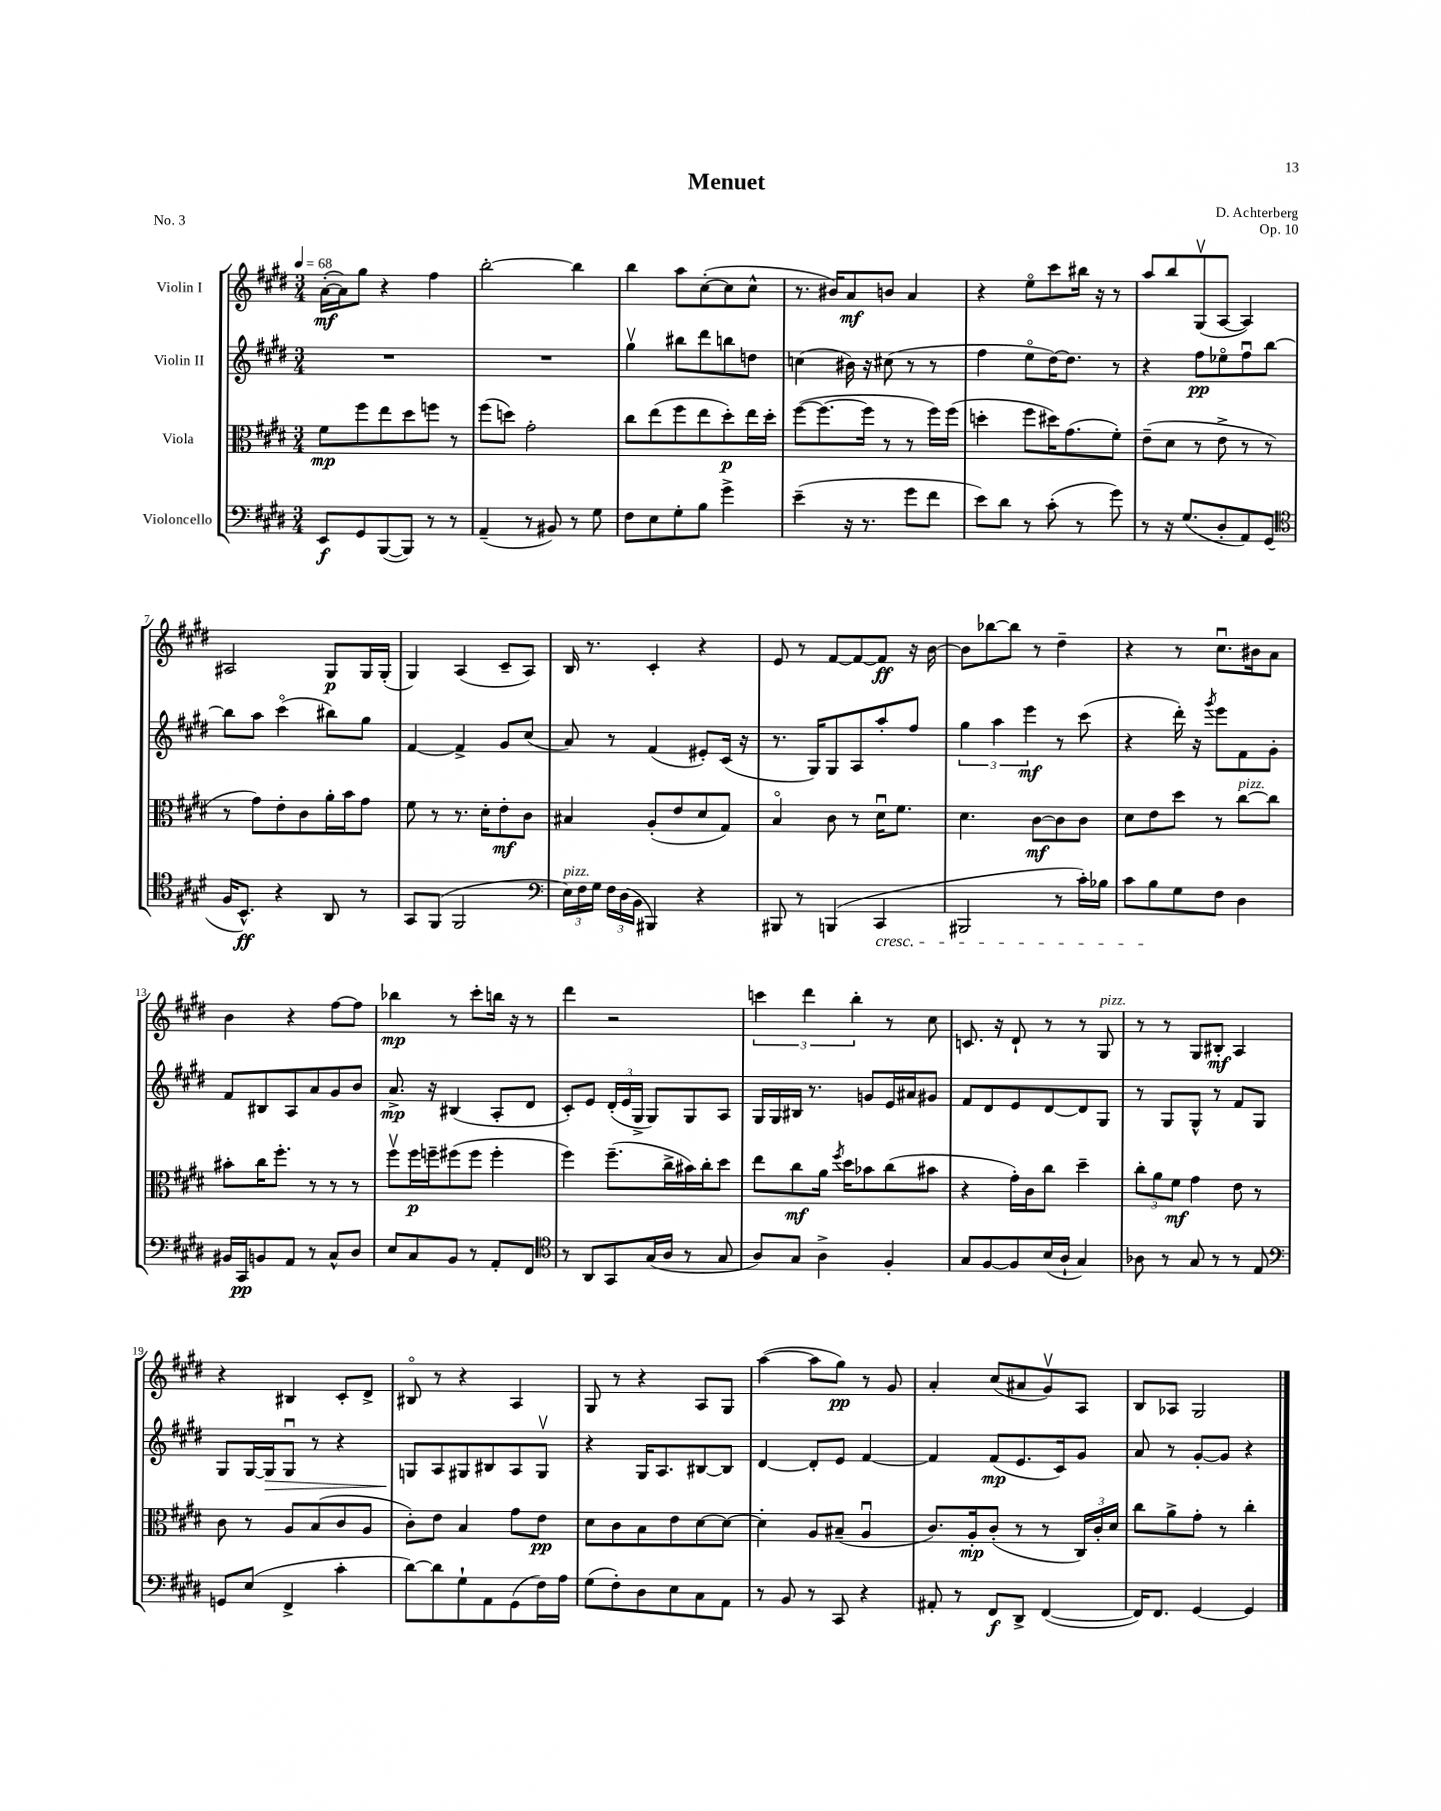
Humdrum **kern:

**kern	**dynam	**kern	**dynam	**kern	**dynam	**kern	**dynam
*part4	*part4	*part3	*part3	*part2	*part2	*part1	*part1
*staff4	*staff4	*staff3	*staff3	*staff2	*staff2	*staff1	*staff1
*I"Violoncello	*	*I"Viola	*	*I"Violin II	*	*I"Violin I	*
*clefF4	*	*clefC3	*	*clefG2	*	*clefG2	*
*k[f#c#g#d#]	*	*k[f#c#g#d#]	*	*k[f#c#g#d#]	*	*k[f#c#g#d#]	*
*M3/4	*	*M3/4	*	*M3/4	*	*M3/4	*
*MM68	*	*MM68	*	*MM68	*	*MM68	*
=1	=1	=1	=1	=1	=1	=1	=1
8EE/L	f	8f#\L	mp	2.r	.	([16a'\LL	mf
.	.	.	.	.	.	16a\J])	.
8GG#/	.	8ff#\	.	.	.	8gg#\J	.
([8BBB/	.	8ee\	.	.	.	4r	.
8BBB/J])	.	8dd#\	.	.	.	.	.
8r	.	8ffn\J	.	.	.	4ff#\	.
8r	.	8r	.	.	.	.	.
=2	=2	=2	=2	=2	=2	=2	=2
(4AA~/	.	(8ff#\L	.	2.r	.	[2bb'\	.
.	.	8ddn\J)	.	.	.	.	.
8r	.	2g#'\	.	.	.	.	.
8BB#X/)	.	.	.	.	.	.	.
8r	.	.	.	.	.	4bb\]	.
8G#\	.	.	.	.	.	.	.
=3	=3	=3	=3	=3	=3	=3	=3
8F#\L	.	8cc#\L	.	4gg#v\	.	4bb\	.
8E\	.	(8ee\	.	.	.	.	.
8G#'\	.	8ff#\	.	8bb#X\L	.	8aa\L	.
8B\J	.	8ee\	.	8ddd#\	.	([8cc#'\	.
4g#^\	.	8dd#'\)	p	8bbn\	.	8cc#\]	.
.	.	16ee\L	.	8ddn\J	.	8cc#^^\J	.
.	.	16dd#'\JJ	.	.	.	.	.
=4	=4	=4	=4	=4	=4	=4	=4
(4e~\	.	([8ff#\L	.	(4ccn\	.	8.r	.
.	.	8.ff#\_	.	.	.	.	.
.	.	.	.	.	.	16b#X/KL)	.
16r	.	.	.	16b#X\)	.	8a/	mf
8.r	.	16ff#\Jk]	.	16r	.	.	.
.	.	8r	.	(8cc#X\	.	8bn/J	.
8g#\L	.	8r	.	8r	.	4a/	.
8f#\J	.	16ff#\LL)	.	8r	.	.	.
.	.	(16ff#\JJ	.	.	.	.	.
=5	=5	=5	=5	=5	=5	=5	=5
8e\L)	.	4ddn'\	.	4ff#\	.	4r	.
8d#\J	.	.	.	.	.	.	.
8r	.	8ff#\L	.	8ee\L	.	8ee\L	.
(8c#'\	.	16dd#X\K)	.	[16dd#\K)	.	8ccc#\	.
.	.	(8.g#\	.	8.dd#\J]	.	.	.
8r	.	.	.	.	.	16bb#X\Jk	.
.	.	.	.	.	.	16r	.
8g#\)	.	8f#'\J)	.	8r	.	8r	.
=6	=6	=6	=6	=6	=6	=6	=6
8r	.	(8e~\L	.	4r	.	8aa/L	.
16r	.	8d#\J	.	.	.	8bb/	.
(8.G#/L	.	.	.	.	.	.	.
.	.	8r	.	8ff#\L	pp	(8G#v/	.
8D#'/	.	8e^\	.	8ee-X\	.	[8A/J	.
8AA/)	.	8r	.	8ff#u\	.	4A/])	.
(8GG#/J	.	8r	.	[8bb\J	.	.	.
!!LO:LB:g=z
=7	=7	=7	=7	=7	=7	=7	=7
*clefC4	*	*	*	*	*	*	*
16F#/KL	.	8r	.	8bb\L]	.	2A#X/	.
8.BB^^/J)	ff	.	.	.	.	.	.
.	.	8g#\L)	.	8aa\J	.	.	.
4r	.	8e'\	.	(4ccc#\	.	.	.
.	.	8c#\	.	.	.	.	.
8AA/	.	16a'\L	.	8bb#X\L)	.	8G#/L	p
.	.	16b\J	.	.	.	.	.
8r	.	8g#\J	.	8gg#\J	.	16G#/L	.
.	.	.	.	.	.	(16G#'/JJ	.
=8	=8	=8	=8	=8	=8	=8	=8
8GG#/L	.	8f#\	.	[4f#/	.	4G#/)	.
(8FF#/J	.	8r	.	.	.	.	.
2FF#/	.	8.r	.	4f#^/]	.	(4A/	.
.	.	16d#'\KL	.	.	.	.	.
.	.	8e'\	mf	8g#/L	.	8c#~/L	.
.	.	8c#\J	.	(8cc#/J	.	8A/J)	.
=9	=9	=9	=9	=9	=9	=9	=9
*clefF4	*	*	*	*	*	*	*
!LO:TX:a:i:t=pizz.	!	!	!	!	!	!	!
24E\LL)	.	4B#X/	.	8a/)	.	16B/	.
24F#\	.	.	.	.	.	.	.
.	.	.	.	.	.	8.r	.
24G#\JJ	.	.	.	.	.	.	.
24F#\LL	.	.	.	8r	.	.	.
(24D#\	.	.	.	.	.	.	.
24BB\JJ	.	.	.	.	.	.	.
4BBB#X/)	.	(8A'/L	.	(4f#/	.	4c#'/	.
.	.	8e/	.	.	.	.	.
4r	.	8d#/	.	8e#X'/L)	.	4r	.
.	.	8G#/J)	.	(16c#/Jk	.	.	.
.	.	.	.	16r	.	.	.
=10	=10	=10	=10	=10	=10	=10	=10
8BBB#X/	.	4B/	.	8.r	.	8e/	.
8r	.	.	.	.	.	8r	.
.	.	.	.	16G#/KL)	.	.	.
(4BBBn/	.	8c#\	.	8G#/	.	[8f#/L	.
.	.	8r	.	8A/	.	8f#/_	.
!LO:TX:b:i:t=cresc.	!	!	!	!	!	!	!
4CC#/	.	16d#u\KL	.	8aa'/	.	8f#/J]	ff
.	.	8.f#\J	.	.	.	.	.
.	.	.	.	8ff#/J	.	16r	.
.	.	.	.	.	.	[16b\	.
=11	=11	=11	=11	=11	=11	=11	=11
2BBB#X/	.	4.d#\	.	6gg#\	.	8b\L]	.
.	.	.	.	.	.	[8bb-X\	.
.	.	.	.	6aa\	.	.	.
.	.	.	.	.	.	8bb-\J]	.
.	.	.	.	6eee\	mf	.	.
.	.	[8c#\L	mf	.	.	8r	.
8r	.	8c#\]	.	8r	.	4dd#~\	.
16c#'\LL)	.	8c#\J	.	(8ccc#\	.	.	.
16B-X\JJ	.	.	.	.	.	.	.
=12	=12	=12	=12	=12	=12	=12	=12
8c#\L	.	8d#\L	.	4r	.	4r	.
8B\	.	8e\	.	.	.	.	.
8G#\	.	8dd#\J	.	16ddd#'\)	.	8r	.
.	.	.	.	16r	.	.	.
.	.	.	.	8qggg#/	.	.	.
8F#\J	.	8r	.	8eee\L	.	8.cc#u\L	.
!	!	!LO:TX:a:i:t=pizz.	!	!	!	!	!
4D#\	.	[8cc#\L	.	8f#\	.	.	.
.	.	.	.	.	.	16b#X\k	.
.	.	8cc#\J]	.	8g#'\J	.	8a\J	.
!!LO:LB:g=z
=13	=13	=13	=13	=13	=13	=13	=13
16BB#X/LL	.	8b#X'\L	.	8f#/L	.	4b\	.
16CC#/J	pp	.	.	.	.	.	.
8BBn/	.	16cc#\K	.	8B#X/	.	.	.
.	.	8.ff#'\J	.	.	.	.	.
8AA/J	.	.	.	8A/	.	4r	.
8r	.	8r	.	8a/	.	.	.
8C#^^/L	.	8r	.	8g#/	.	[8ff#\L	.
8D#/J	.	8r	.	8b/J	.	8ff#\J]	.
=14	=14	=14	=14	=14	=14	=14	=14
8E/L	.	8ff#v\L	.	8.a^/	mp	4bb-X\	mp
8C#/	.	16ff#\L	p	.	.	.	.
.	.	16ffn~\J	.	16r	.	.	.
8BB/J	.	(8ff#X\	.	(4B#X/	.	8r	.
8r	.	8ff#\J	.	.	.	8ccc#'\L	.
8AA'/L	.	4ff#'\	.	8A'/L	.	16bbn\Jk	.
.	.	.	.	.	.	16r	.
8FF#/J	.	.	.	8d#/J	.	8r	.
=15	=15	=15	=15	=15	=15	=15	=15
*clefC4	*	*	*	*	*	*	*
8r	.	4ff#\)	.	8c#'/L)	.	4ddd#\	.
8AA/L	.	.	.	8e/J	.	.	.
8GG#/	.	(8.ff#~\L	.	(24d#'/LL	.	2r	.
.	.	.	.	24e/	.	.	.
.	.	.	.	24G#^/JJ	.	.	.
(16G#/L	.	.	.	8G#/L)	.	.	.
16A/JJ	.	16cc#^\L	.	.	.	.	.
8r	.	16b#X\)	.	8G#/	.	.	.
.	.	16cc#'\J	.	.	.	.	.
8G#/	.	8dd#\J	.	8A/J	.	.	.
=16	=16	=16	=16	=16	=16	=16	=16
8A/L)	.	8ee\L	.	16G#/LL	.	6cccn\	.
.	.	.	.	16G#/	.	.	.
8G#/J	.	8cc#\	mf	16B#X/JJ	.	.	.
.	.	.	.	.	.	6ddd#\	.
.	.	.	.	8.r	.	.	.
4A^\	.	16a\Jk	.	.	.	.	.
.	.	8qff#/	.	.	.	.	.
.	.	16dd#\KL	.	.	.	.	.
.	.	.	.	.	.	6bb'\	.
.	.	8b-X\	.	8gn/L	.	.	.
4F#'/	.	(8cc#\	.	16e/L	.	8r	.
.	.	.	.	16a#X/J	.	.	.
.	.	8b#X\J	.	8g#X/J	.	8cc#\	.
=17	=17	=17	=17	=17	=17	=17	=17
8G#/L	.	4r	.	8f#/L	.	8.cn/	.
[8F#/	.	.	.	8d#/	.	.	.
.	.	.	.	.	.	16r	.
8F#/]	.	16g#'\LL)	.	8e/	.	8d#`/	.
.	.	16c#\J	.	.	.	.	.
(16B/L	.	8cc#\J	.	[8d#/	.	8r	.
16A`/JJ	.	.	.	.	.	.	.
4G#/)	.	4dd#~\	.	8d#/]	.	8r	.
!	!	!	!	!	!	!LO:TX:a:i:t=pizz.	!
.	.	.	.	8G#/J	.	8G#/	.
=18	=18	=18	=18	=18	=18	=18	=18
8A-X\	.	12cc#'\L	.	8r	.	8r	.
.	.	12a\	.	.	.	.	.
8r	.	.	.	8G#/L	.	8r	.
.	.	12f#\J	mf	.	.	.	.
8G#/	.	4g#\	.	8G#^^/J	.	8G#/L	.
8r	.	.	.	8r	.	8B#X'/J	mf
8r	.	8e\	.	8f#/L	.	4A/	.
8E/	.	8r	.	8G#/J	.	.	.
!!LO:LB:g=z
=19	=19	=19	=19	=19	=19	=19	=19
*clefF4	*	*	*	*	*	*	*
8GGn/L	.	8c#\	.	8G#/L	.	4r	.
(8E/J	.	8r	.	[16G#/L	.	.	.
!	!	!	!	!	!LO:HP:b	!	!
.	.	.	.	16G#/J]	>	.	.
4FF#^/	.	8A/L	.	8G#u/J	.	4B#X/	.
.	.	(8B/	.	8r	.	.	.
4c#'\	.	8c#/	.	4r	.	8c#'/L	.
.	.	8A/J	.	.	.	8d#^/J	.
=20	=20	=20	=20	=20	=20	=20	=20
[8d#\L)	.	8c#'\L)	.	8Gn/L	.	8B#X/	.
8d#\]	.	8e\J	.	8A/	]	8r	.
8G#`\	.	4B/	.	8G#X/	.	4r	.
8AA\	.	.	.	8B#X/	.	.	.
(8GG#\	.	8g#\L	.	8A/	.	4A/	.
16F#\L)	.	8e\J	pp	8G#v/J	.	.	.
16A\JJ	.	.	.	.	.	.	.
=21	=21	=21	=21	=21	=21	=21	=21
(8G#\L	.	8d#\L	.	4r	.	8G#/	.
8F#'\)	.	8c#\	.	.	.	8r	.
8D#\	.	8B\	.	16G#/KL	.	4r	.
.	.	.	.	8.A/	.	.	.
8E\	.	8e\	.	.	.	.	.
8C#\	.	[8d#\	.	[8B#X/	.	8A/L	.
8AA\J	.	8d#\J_	.	8B#/J]	.	8G#/J	.
=22	=22	=22	=22	=22	=22	=22	=22
8r	.	4d#'\]	.	[4d#/	.	([4aa\	.
8BB/	.	.	.	.	.	.	.
8r	.	8A/L	.	8d#'/L]	.	8aa\L]	.
8CC#/	.	(8B#X~/J	.	8e/J	.	8gg#\J)	pp
4r	.	4Au/	.	[4f#/	.	8r	.
.	.	.	.	.	.	8g#/	.
=23	=23	=23	=23	=23	=23	=23	=23
8AA#X'/	.	8.c#/L)	.	4f#/]	.	4a'/	.
8r	.	.	.	.	.	.	.
.	.	16A'/k	mp	.	.	.	.
8FF#/L	f	(8c#'/J	.	(8f#/L	mp	(8cc#/L	.
8DD#^/J	.	8r	.	8.e/	.	8a#X/	.
([4FF#/	.	8r	.	.	.	8g#v/)	.
.	.	.	.	16c#/k)	.	.	.
.	.	24C#/LL)	.	8g#/J	.	8A/J	.
.	.	24c#'/	.	.	.	.	.
.	.	24d#/JJ	.	.	.	.	.
=24	=24	=24	=24	=24	=24	=24	=24
16FF#/KL])	.	8cc#\L	.	8a/	.	8B/L	.
8.FF#/J	.	.	.	.	.	.	.
.	.	8a^\	.	8r	.	8A-X/J	.
[4GG#/	.	8g#'\J	.	[8g#'/L	.	2G#/	.
.	.	8r	.	8g#/J]	.	.	.
4GG#/]	.	4cc#'\	.	4r	.	.	.
==	==	==	==	==	==	==	==
*-	*-	*-	*-	*-	*-	*-	*-
